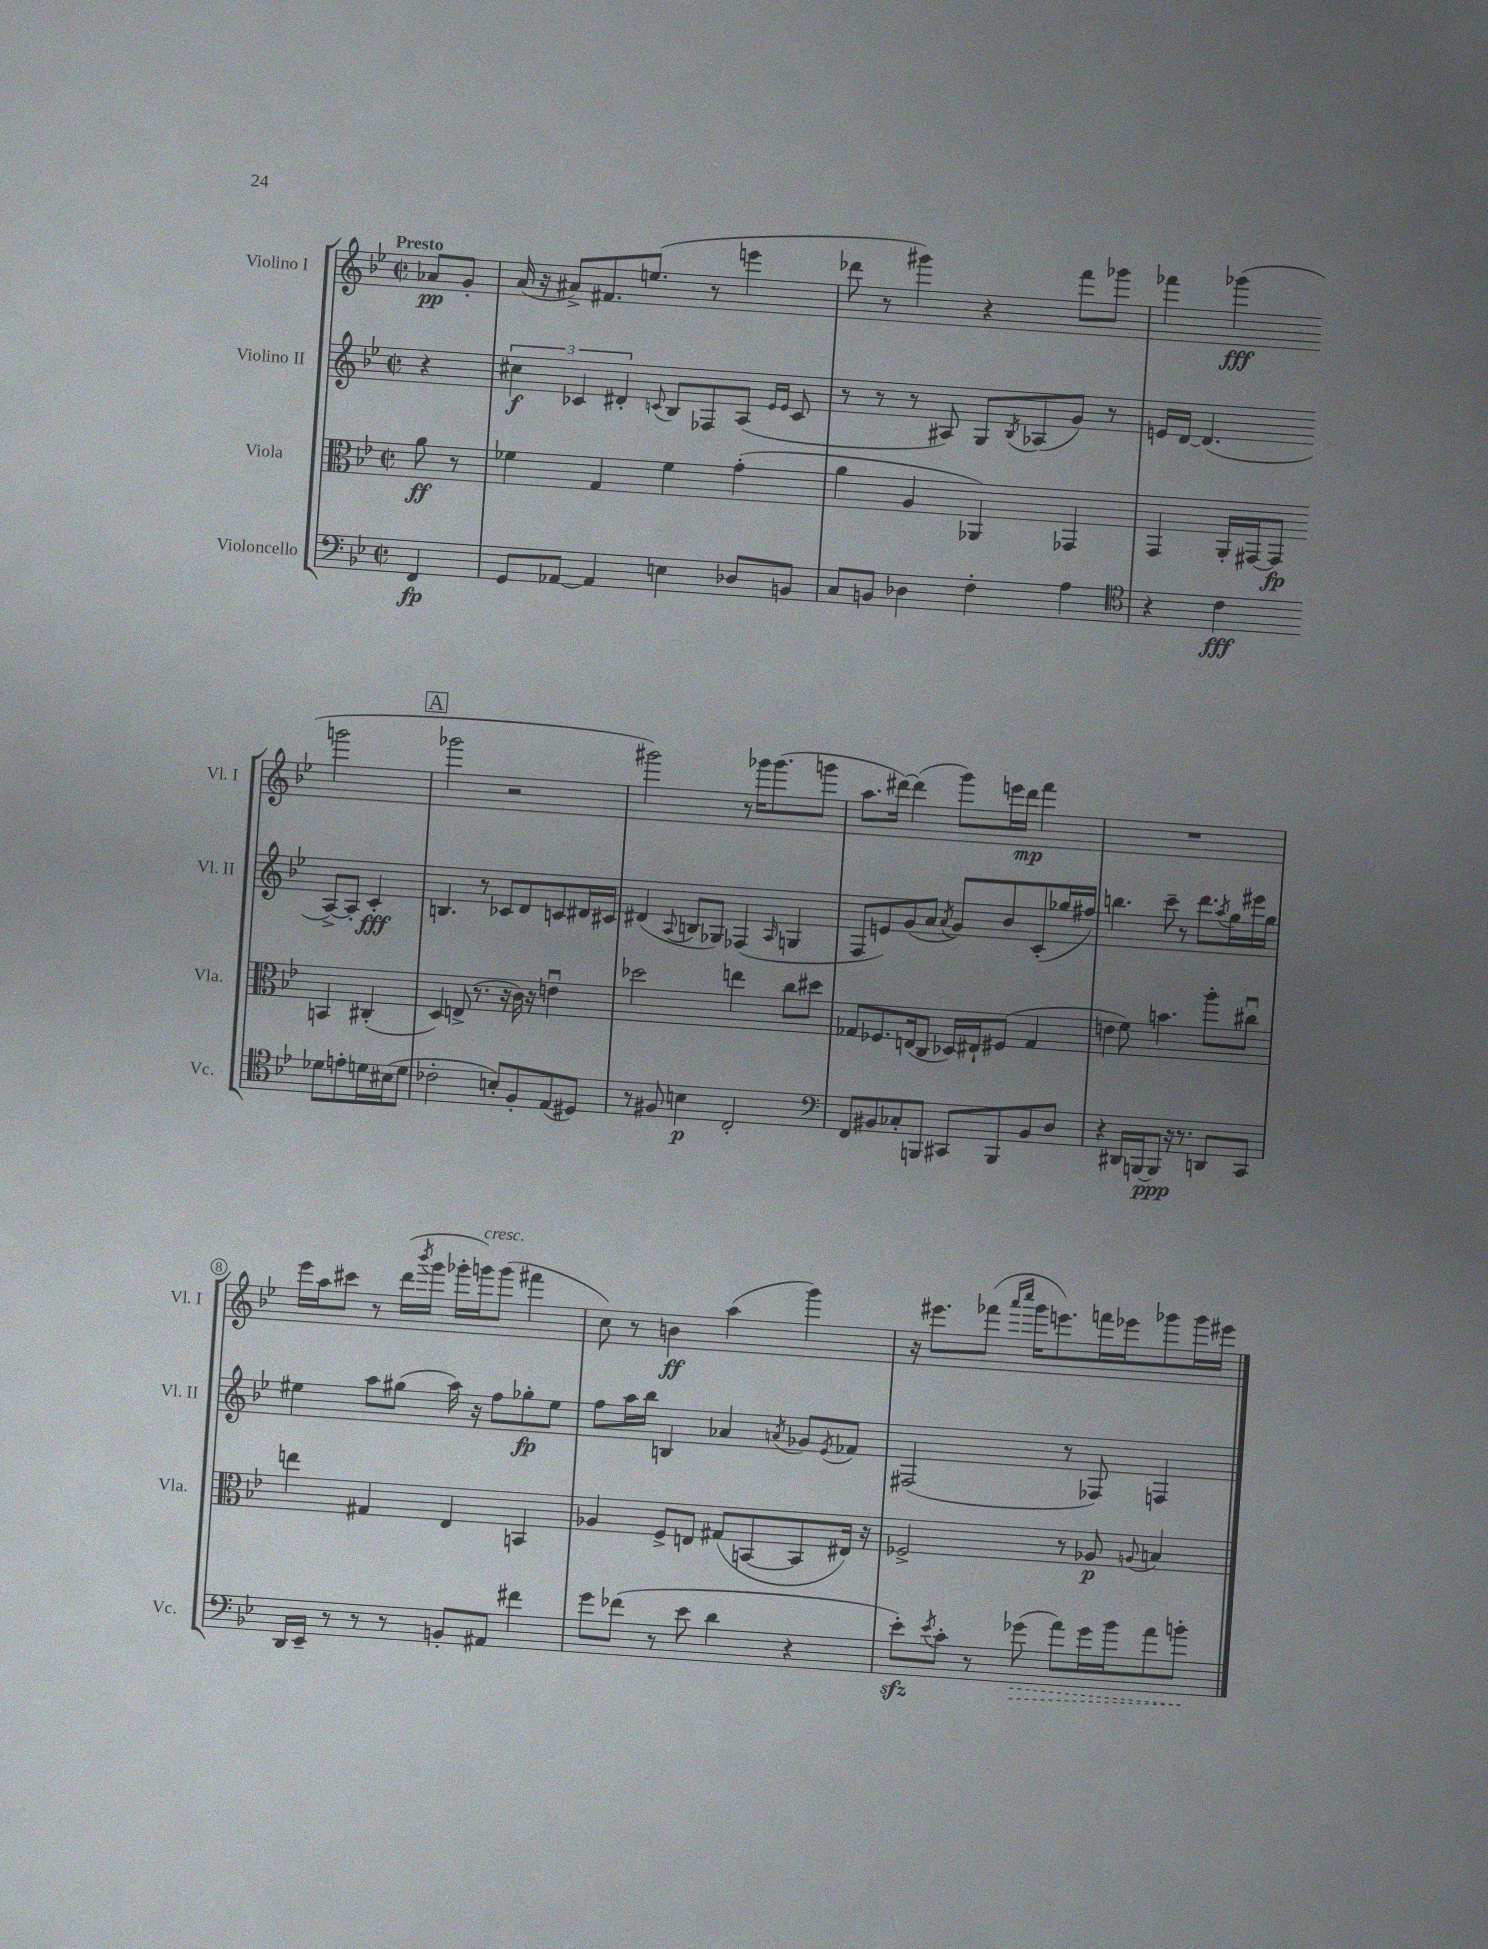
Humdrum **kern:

**kern	**kern	**kern	**kern
*staff4	*staff3	*staff2	*staff1
*clefF4	*clefC3	*clefG2	*clefG2
*k[b-e-]	*k[b-e-]	*k[b-e-]	*k[b-e-]
*M2/2	*M2/2	*M2/2	*M2/2
*met(c|)	*met(c|)	*met(c|)	*met(c|)
4FF	8a	4r	8a-
.	8r	.	8g'
=	=	=	=
8GG	4f-	6cc#	(16a
.	.	.	16r
[8AA-	.	.	8a#^)
.	.	6c-	.
4AA-]	4G	.	8.f#
.	.	6d#'	.
.	.	.	(8.ee
.	.	8qqc	.
4E	4f-	8B-	.
.	.	8F-	8r
8D-	(4g'	(8A	4eee
.	.	16qqe-	.
.	.	16qqe-	.
8BB	.	8c	.
=	=	=	=
8C	4a	8r	8ddd-
8BB	.	8r	8r
4D-	4A	8r	4ggg#)
.	.	8A#)	.
4F'	4AA-)	8G	4r
.	.	8qB-	.
.	.	(8A-	.
4A	4GG-	8g)	8fff
.	.	8r	8ggg-
=	=	=	=
*clefC4	*	*	*
4r	4GG	16e	4fff-
.	.	[16d	.
.	.	(4.d]	.
4c	16AA'	.	(4ggg-
.	[16GG#	.	.
.	8GG#]	.	.
8d-	4BB	[8A^)	2ggg
8e'	.	8A']	.
16d	(4C#'	4c'	.
(16B#	.	.	.
8d	.	.	.
=	=	=	=
2c-'	4D)	4.B	2ggg-
.	(8E^	.	.
.	8.r	8r	.
8B')	.	8c-	2r
.	16r	.	.
8F'	16c)	8d	.
.	16r	.	.
(8E-	4eu	8c	.
8D#)	.	16d#	.
.	.	16c#	.
=	=	=	=
8r	2dd-	(4d#	2ggg#)
8F#	.	.	.
.	.	8qqA	.
4B	.	8B	.
.	.	8G-)	.
2C'	4ee	(4F-	8r
.	.	.	16ggg-
.	.	.	(8.ggg-
.	.	16qqA	.
.	8cc	4G	.
.	8dd#	.	8ggg
=	=	=	=
*clefF4	*	*	*
8FF	8G-	8F	8.aa
8BB#	8.F-	8e)	.
.	.	.	[16ddd#)
8C-'	.	(8g	(4ddd#]
.	(16E	.	.
8BBB	8C	8a	.
.	.	8qa	.
8CC#	16D-)	8g)	8ggg)
.	16E#`	.	.
8BBB	(8F#	8b-	16eee
.	.	.	16ddd#
8BB#	4G-	(8c'	4fff
8D	.	16gg-	.
.	.	16ff#)	.
=	=	=	=
4r	4e	4.bb	1r
16DD#	8f)	.	.
[16BBB	.	.	.
8BBB]	4.b	8ccc~	.
16r	.	8r	.
8.r	.	.	.
.	.	8.ddd	.
8DD	8aa'	.	.
.	.	8qaa	.
.	.	16gg	.
8CC	8cc#u	16eee#	.
.	.	16gg	.
=	=	=	=
16DD	4ee	4ee#	16eee-
16EE-~	.	.	16aa
8r	.	.	8ccc#
8r	4G#	8aa	8r
8r	.	(8gg#	(16ddd
.	.	.	8qbbb-
.	.	.	16ggg
8BB'	4E-	16aa)	16ggg-'
.	.	16r	16ggg)
8AA#	.	8ff	(8ggg
4f#	4BB	8gg-'	4fff#
.	.	8ee#	.
=	=	=	=
8g	4A-	8ff	8cc)
(8f-	.	16aa	8r
.	.	16bb-	.
8r	8F^	4B	4b
8e-	8E	.	.
4d	(8G#	4a-	(4aa
.	[8BB	.	.
.	.	8qa	.
4r	8BB]	8g-	4ggg)
.	.	8qe-	.
.	16E#)	8f-	.
.	16r	.	.
=	=	=	=
8e-')	2F-^	(2F#	16r
.	.	.	8.eee#
8qe-	.	.	.
8c'	.	.	.
8r	.	.	(8fff-
.	.	.	16qqaaa
.	.	.	16qqcccc
(8g-	.	.	16ggg
.	.	.	8.eee)
8a)	8r	8r	.
16g-	8A-	8F-)	16fff
16b-	.	.	16eee-
.	8qqA	.	.
8a	4B	4F	8ggg-
8b'	.	.	16ggg-
.	.	.	16eee#
==	==	==	==
*-	*-	*-	*-
